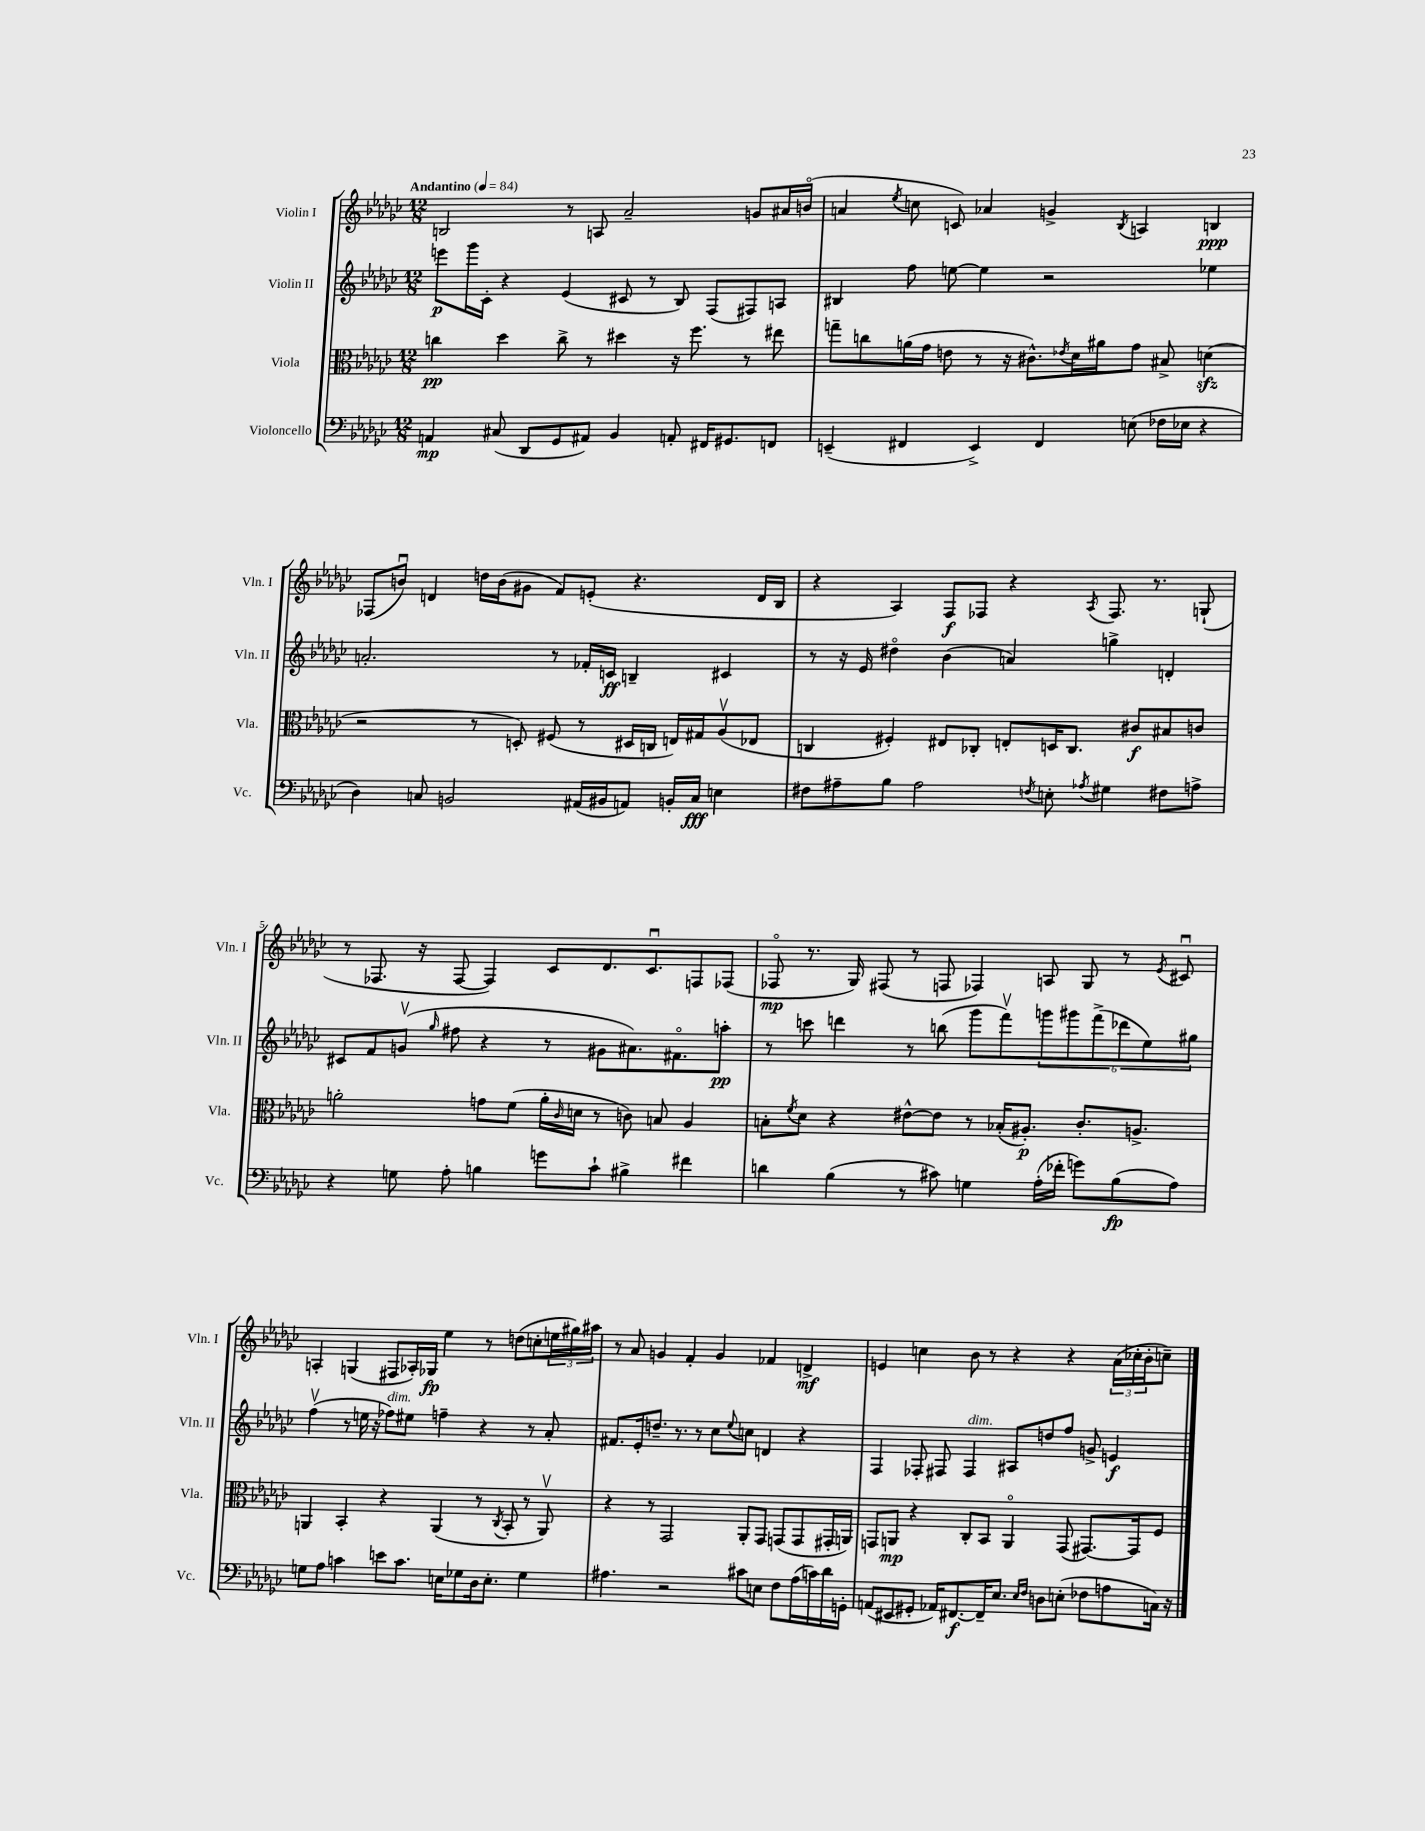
<<
\new StaffGroup <<
\new Staff = "s0" \with { instrumentName = "Violin I" shortInstrumentName = "Vln. I" } {
    \clef treble \key ges \major \numericTimeSignature \time 12/8 \tempo "Andantino" 4 = 84
    b2 r8 a8 aes'2-- g'8 ais'16 b'16\flageolet( |
    a'4 \acciaccatura { ees''8 } c''8 c'8) aes'4 g'4-> \acciaccatura { bes8 } a4 b4\ppp |
    fes8( b'8\downbow) d'4 d''16 b'16( gis'8 f'8) e'8-.( r4. d'16 bes16 |
    r4 aes4) f8\f fes8 r4 \acciaccatura { aes8 } fes8. r8. g8-!( |
    r8 fes8. r16 fes8~ fes4) ces'8 des'8. ces'8.\downbow f8 fes8( |
    fes8\flageolet\mp r8. ges16) fis8( r8 f8 fes4) a8 ges8 r8 \acciaccatura { ees'8 } cis'8\downbow |
    a4-. g4( fis8 aes16-.) ges16\fp ees''4 r8 d''8( c''8-. \tuplet 3/2 { e''16 gis''16) ais''16 } |
    r8 aes'8 g'4 f'4-. g'4 fes'4 d'4->\mf |
    e'4 c''4 bes'8 r8 r4 r4 \tuplet 3/2 { aes'16( ces''16-. bes'16-. } c''8--) \bar "|." |
}
\new Staff = "s1" \with { instrumentName = "Violin II" shortInstrumentName = "Vln. II" } {
    \clef treble \key ges \major \numericTimeSignature \time 12/8
    e'''8\p ges'''16 ces'16-. r4 ees'4( cis'8 r8 bes8) f8( fis8) a8 |
    bis4 f''8 e''8~ e''4 r2 ees''4 |
    a'2.-. r8 fes'16-. c'16\ff b4-- cis'4 |
    r8 r16 ees'16 dis''4\flageolet bes'4( a'4) g''4-> d'4-. |
    cis'8 f'8 g'8\upbow( \grace { ges''16 } fis''8 r4 r8 gis'8 ais'8.) fis'8.\flageolet a''8-.\pp |
    r8 c'''8 d'''4 r8 b''8( ges'''8 f'''8\upbow) \tuplet 6/4 { g'''8 gis'''8 f'''8->( des'''8 ees''8) gis''8 } |
    f''4\upbow( r8 e''16 r16 fes''8^\markup { \italic "dim." }) eis''8 f''4-- r4 r8 aes'8-. |
    fis'8. ees'16-. d''8.-- r8. r8 ces''8 \appoggiatura { ees''8 } c''8 d'4 r4 |
    f4 fes8-. fis8 fis4^\markup { \italic "dim." } ais8 d''8 f''8 g'8-> e'4\f \bar "|." |
}
\new Staff = "s2" \with { instrumentName = "Viola" shortInstrumentName = "Vla." } {
    \clef alto \key ges \major \numericTimeSignature \time 12/8
    c''4\pp des''4 c''8-> r8 dis''4 r16 f''8. r8 eis''8 |
    g''8-- c''8 a'16( ges'16 e'8 r8 r16 cis'8.-^) \acciaccatura { ees'8 } des'16 ais'16 ges'8 bis8-> d'4\sfz( |
    r2 r8 d8-.) fis8( r8 dis16 c16 e16) gis16 aes8\upbow( ees8 |
    c4 fis4-.) eis8 ces8-. e8-. d16 ces8. cis'8\f bis8 c'8 |
    a'2-. g'8 f'8( a'16-. \grace { ces'16 } d'16 r8 c'8) b8 aes4 |
    b8-. \acciaccatura { f'8 } des'8 r4 eis'8~-^ eis'8 r8 bes16-.( ais8.-.\p) ces'8.-. a8.-> |
    a,4 bes,4-. r4 a,4( r8 \acciaccatura { ces8 } bes,8-. r8 a,8\upbow) |
    r4 r8 ges,2 aes,8-. ges,8 g,8( g,8 gis,16-. a,16) |
    g,8 a,8\mp r4 ces8-. bes,8 a,4\flageolet g,8( gis,8.~) gis,16 f8 \bar "|." |
}
\new Staff = "s3" \with { instrumentName = "Violoncello" shortInstrumentName = "Vc." } {
    \clef bass \key ges \major \numericTimeSignature \time 12/8
    a,4\mp cis8( des,8 ges,8 ais,8) bes,4 a,8-. fis,16 gis,8. f,8 |
    e,4--( fis,4 e,4->) fis,4 e8( fes16 ees16 r4 |
    des4) c8 b,2 ais,16( bis,16 a,8) b,16-. c16\fff e4 |
    fis8 ais8-- bes8 ais2 \acciaccatura { f8 } e8-. \acciaccatura { aes8 } gis4 fis8 a8-> |
    r4 g8 aes8-. b4 g'8 ces'8-! bis4-> fis'4 |
    d'4 bes4( r8 cis'8) g4 aes16-.( fes'16-. g'8) bes8\fp( aes8) |
    g8 aes8 c'4 e'8 c'8. e16 ges8 des16 e8.-. ges4 |
    ais4. r2 cis'8 e8 f8 ais16( c'16) des'16 g,16-. |
    a,8( eis,8 gis,8-. aes,16) fis,8.~\f fis,16-- ees8. \grace { ees16 f16 } d8 e8-.( fes8 a8 c16) r16 \bar "|." |
}
>>
>>
\layout { \context { \Score \override BarNumber.break-visibility = ##(#f #t #t) barNumberVisibility = #(every-nth-bar-number-visible 5) } }
